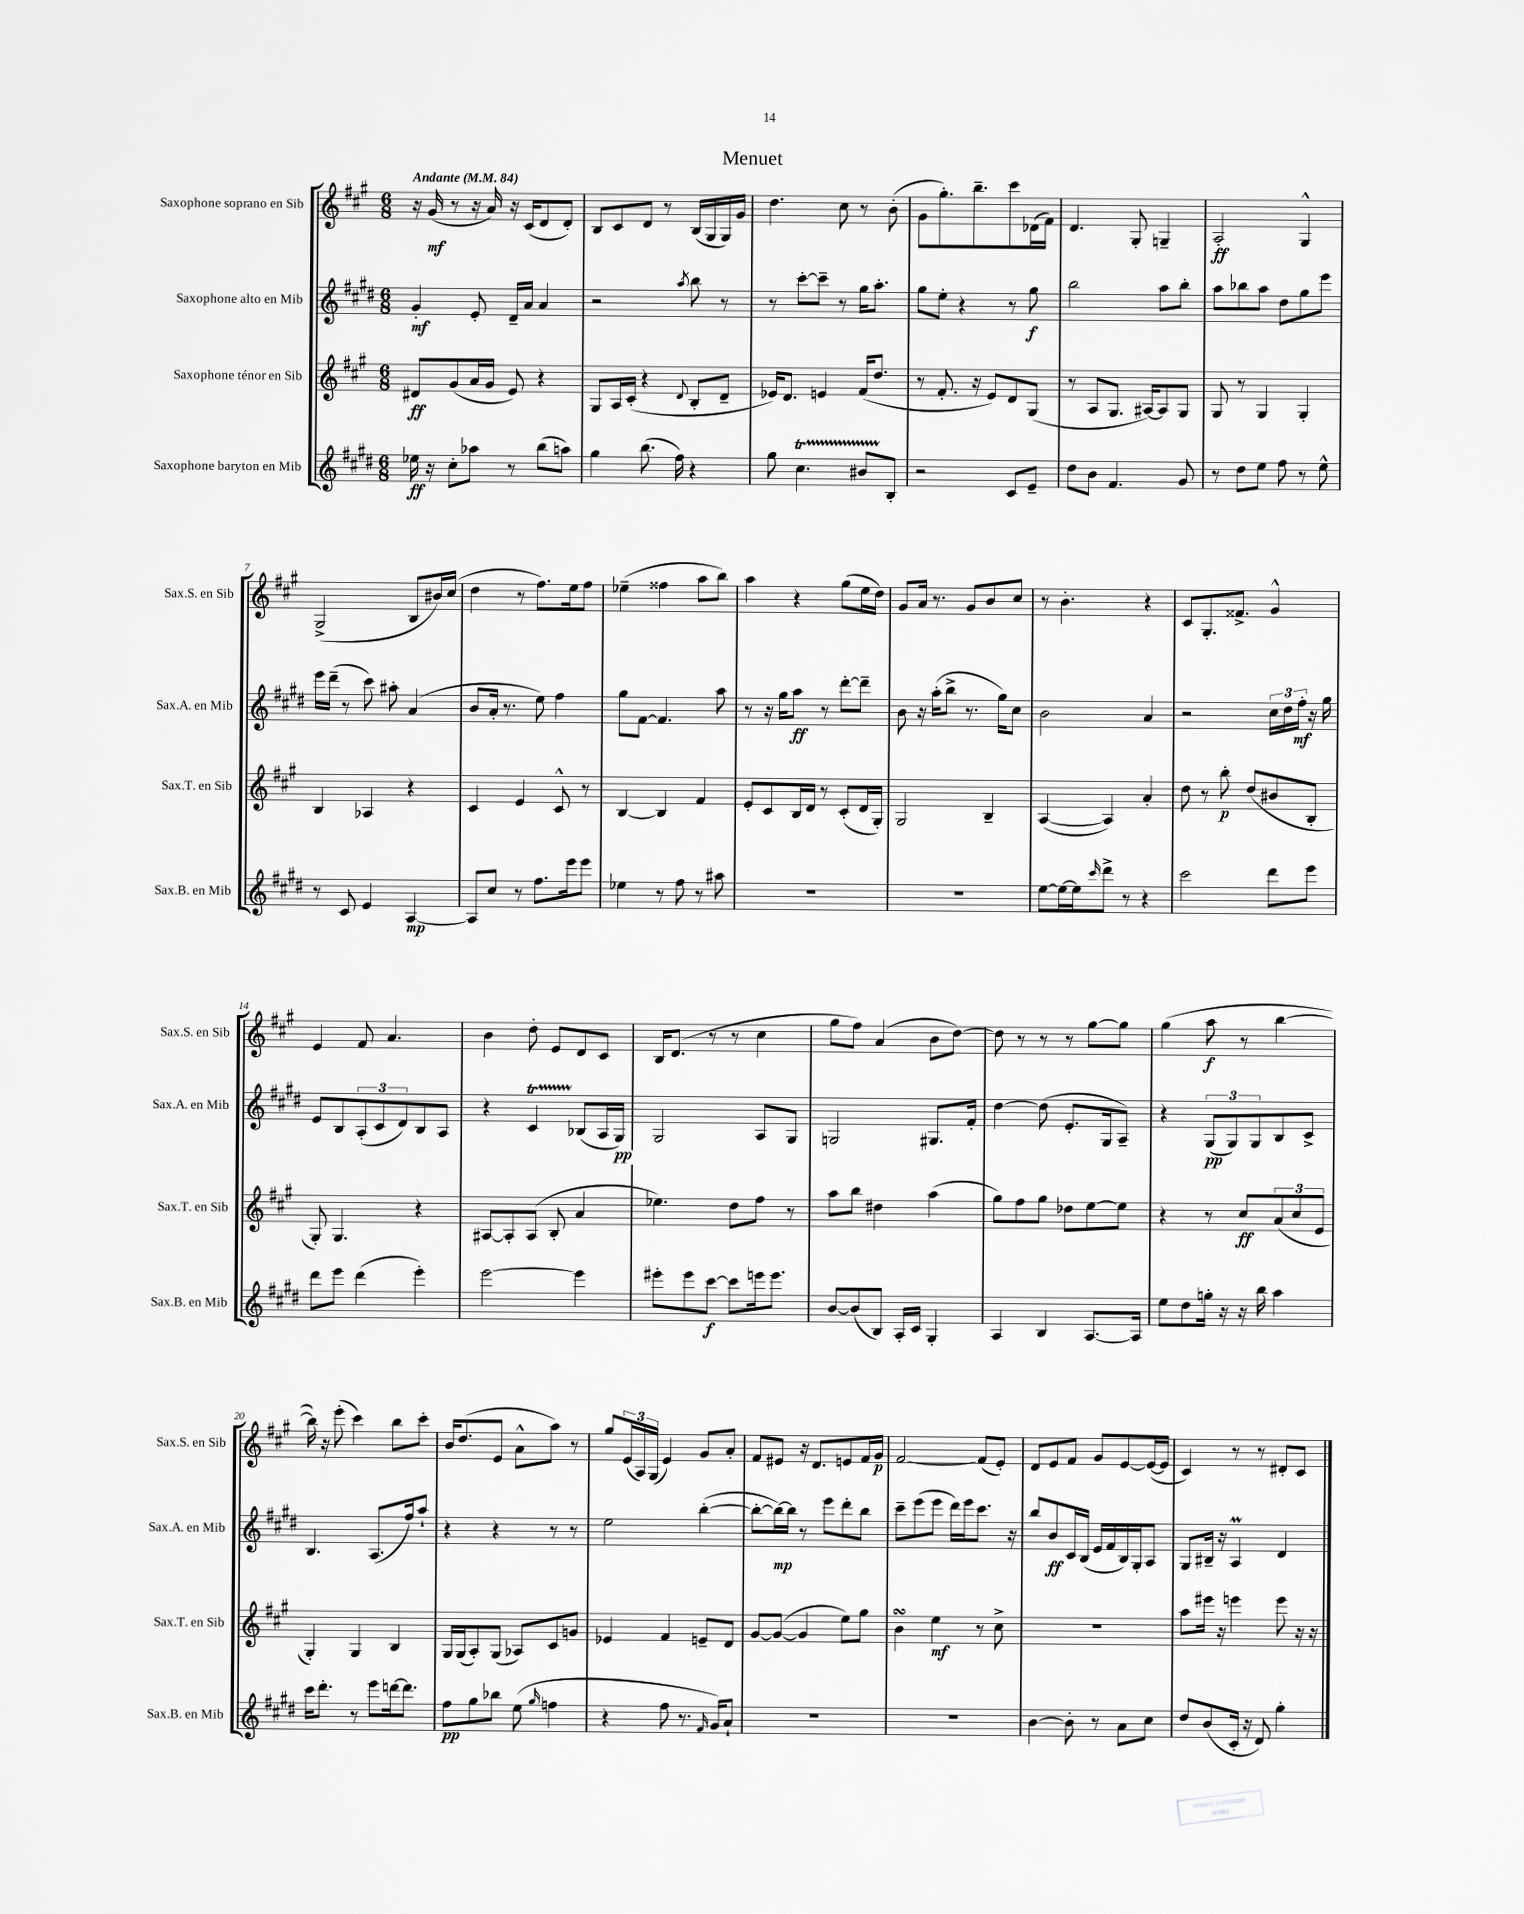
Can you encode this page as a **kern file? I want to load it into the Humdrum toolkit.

**kern	**dynam	**kern	**dynam	**kern	**dynam	**kern	**dynam
*part4	*part4	*part3	*part3	*part2	*part2	*part1	*part1
*staff4	*staff4	*staff3	*staff3	*staff2	*staff2	*staff1	*staff1
*I"Saxophone baryton en Mib	*	*I"Saxophone ténor en Sib	*	*I"Saxophone alto en Mib	*	*I"Saxophone soprano en Sib	*
*I'Sax.B. en Mib	*	*I'Sax.T. en Sib	*	*I'Sax.A. en Mib	*	*I'Sax.S. en Sib	*
*clefG2	*	*clefG2	*	*clefG2	*	*clefG2	*
*k[f#c#g#d#]	*	*k[f#c#g#]	*	*k[f#c#g#d#]	*	*k[f#c#g#]	*
*M6/8	*	*M6/8	*	*M6/8	*	*M6/8	*
*MM84	*	*MM84	*	*MM84	*	*MM84	*
=1	=1	=1	=1	=1	=1	=1	=1
!	!	!	!	!	!	!LO:TX:a:B:t=Andante	!
16ee-X\	ff	8d#X/L	ff	4g#'/	mf	16r	.
16r	.	.	.	.	.	(16g#/	mf
8cc#'\L	.	(8g#/	.	.	.	8r	.
8aa-X\J	.	16a/L	.	8e'/	.	16r	.
.	.	16g#/JJ	.	.	.	16a/)	.
8r	.	8e/)	.	16d#~/LL	.	16r	.
.	.	.	.	16a/JJ	.	(16c#/KL	.
(8bb\L	.	4r	.	4a/	.	8d/	.
8aan\J)	.	.	.	.	.	8d'/J)	.
=2	=2	=2	=2	=2	=2	=2	=2
4gg#\	.	8G#/L	.	2r	.	8B/L	.
.	.	16A/L	.	.	.	8c#/	.
.	.	(16c#'/JJ	.	.	.	.	.
(8.bb\	.	4r	.	.	.	8d/J	.
.	.	.	.	.	.	8r	.
16ff#\)	.	.	.	.	.	.	.
.	.	8qqd/	.	8qaa/	.	.	.
4r	.	8B'/L	.	8bb\	.	(16B/LL	.
.	.	.	.	.	.	16G#/	.
.	.	8d~/J	.	8r	.	16G#/)	.
.	.	.	.	.	.	16g#/JJ	.
=3	=3	=3	=3	=3	=3	=3	=3
8gg#\	.	16e-X/KL)	.	8r	.	4.dd\	.
.	.	8.d/J	.	.	.	.	.
4.cc#T\	.	.	.	[8ccc#'\L	.	.	.
.	.	4en/	.	8ccc#~\J]	.	.	.
.	.	.	.	8r	.	8cc#\	.
8b#XTTT/L	.	(16f#/KL	.	16gg#\KL	.	8r	.
.	.	8.dd/J	.	8.aa'\J	.	.	.
8B'/J	.	.	.	.	.	(8b'\	.
=4	=4	=4	=4	=4	=4	=4	=4
2r	.	8r	.	8gg#\L	.	8g#\L	.
.	.	8.f#'/	.	8ee'\J	.	8.gg#'\)	.
.	.	.	.	4r	.	.	.
.	.	16r	.	.	.	8.bb~\	.
.	.	8e/L)	.	.	.	.	.
8c#/L	.	8d/	.	8r	.	8ccc#\	.
8e~/J	.	(8G#/J	.	8gg#\	f	(16d-X\L	.
.	.	.	.	.	.	16f#\JJ)	.
=5	=5	=5	=5	=5	=5	=5	=5
8dd#\L	.	8r	.	2bb\	.	4.d/	.
8b\J	.	8A/L	.	.	.	.	.
4.f#/	.	8.G#/J	.	.	.	.	.
.	.	.	.	.	.	8G#'/	.
.	.	[16A#X/KL)	.	.	.	.	.
.	.	8A#/]	.	8aa\L	.	4Gn~/	.
8g#/	.	8G#/J	.	8bb'\J	.	.	.
=6	=6	=6	=6	=6	=6	=6	=6
8r	.	8G#/	.	8aa\L	.	2A'/	ff
8dd#\L	.	8r	.	8bb-X\	.	.	.
8ee\J	.	4G#/	.	8aa\J	.	.	.
8ff#\	.	.	.	8dd#\L	.	.	.
8r	.	4G#'/	.	8gg#\	.	4G#^^/	.
8ee^^\	.	.	.	8eee\J	.	.	.
!!LO:LB:g=z
=7	=7	=7	=7	=7	=7	=7	=7
8r	.	4B/	.	16eee\LL	.	(2G#^/	.
.	.	.	.	(16ddd#~\JJ	.	.	.
8c#/	.	.	.	8r	.	.	.
4e/	.	4A-X/	.	8ccc#\)	.	.	.
.	.	.	.	8aa#X'\	.	.	.
[4A/	mp	4r	.	(4a/	.	8B/L	.
.	.	.	.	.	.	16b#X/L)	.
.	.	.	.	.	.	(16cc#/JJ	.
=8	=8	=8	=8	=8	=8	=8	=8
8A/L]	.	4c#/	.	8b/L	.	4dd\	.
8cc#/J	.	.	.	16a'/Jk	.	.	.
.	.	.	.	8.r	.	.	.
8r	.	4e/	.	.	.	8r	.
8.ff#\L	.	.	.	8ee\)	.	8.ff#\L)	.
.	.	8c#^^/	.	4ff#\	.	.	.
16eee\k	.	.	.	.	.	16ee\k	.
8eee\J	.	8r	.	.	.	8ff#\J	.
=9	=9	=9	=9	=9	=9	=9	=9
4ee-X\	.	[4B/	.	8gg#\L	.	(4ee-X~\	.
.	.	.	.	[8f#\J	.	.	.
8r	.	4B/]	.	4.f#/]	.	4ff##X\	.
8ff#\	.	.	.	.	.	.	.
8r	.	4f#/	.	.	.	8aa\L	.
8aa#X\	.	.	.	8aa\	.	8bb\J)	.
=10	=10	=10	=10	=10	=10	=10	=10
2.r	.	8e'/L	.	8r	.	4aa\	.
.	.	8c#/	.	16r	.	.	.
.	.	.	.	16gg#\KL	.	.	.
.	.	16B/L	.	8aa\J	ff	4r	.
.	.	16d/JJ	.	.	.	.	.
.	.	8r	.	8r	.	.	.
.	.	(8c#'/L	.	[8ddd#'\L	.	(8gg#\L	.
.	.	16d/L	.	8ddd#~\J]	.	16ee\L	.
.	.	16G#'/JJ)	.	.	.	16dd\JJ)	.
=11	=11	=11	=11	=11	=11	=11	=11
2.r	.	2G#/	.	8b\	.	8g#/L	.
.	.	.	.	16r	.	16a/Jk	.
.	.	.	.	(16aa'\KL	.	8.r	.
.	.	.	.	8bb^\J	.	.	.
.	.	.	.	8.r	.	8g#/L	.
.	.	4B~/	.	.	.	8b/	.
.	.	.	.	16gg#\KL)	.	.	.
.	.	.	.	8cc#\J	.	8cc#/J	.
=12	=12	=12	=12	=12	=12	=12	=12
[8ee\L	.	([4A/	.	2b\	.	8r	.
16ee\L_	.	.	.	.	.	4.b'\	.
16ee\J]	.	.	.	.	.	.	.
16qqccc#/	.	.	.	.	.	.	.
8ddd#^\J	.	4A/])	.	.	.	.	.
8r	.	.	.	.	.	.	.
4r	.	4a'/	.	4a/	.	4r	.
=13	=13	=13	=13	=13	=13	=13	=13
2ccc#\	.	8dd\	.	2r	.	8c#/L	.
.	.	8r	.	.	.	8.G#'/	.
.	.	8bb'\	p	.	.	.	.
.	.	.	.	.	.	8.f##X^/J	.
.	.	(8dd/L	.	.	.	.	.
8ddd#\L	.	8b#X/	.	24cc#\LL	.	4g#^^/	.
.	.	.	.	24dd#\	.	.	.
.	.	.	.	24ff#'\JJ	mf	.	.
8eee\J	.	8B'/J	.	16r	.	.	.
.	.	.	.	16gg#\	.	.	.
!!LO:LB:g=z
=14	=14	=14	=14	=14	=14	=14	=14
8ddd#\L	.	8G#'/)	.	8e/L	.	4e/	.
8eee\J	.	4.G#/	.	8B/	.	.	.
(4ddd#\	.	.	.	(12A'/	.	8f#/	.
.	.	.	.	12c#/	.	.	.
.	.	.	.	.	.	4.a/	.
.	.	.	.	12d#/)	.	.	.
4eee'\)	.	4r	.	8B/	.	.	.
.	.	.	.	8A/J	.	.	.
=15	=15	=15	=15	=15	=15	=15	=15
[2eee\	.	[8A#X/L	.	4r	.	4b\	.
.	.	8A#'/]	.	.	.	.	.
.	.	(8A#/J	.	4c#T/	.	8dd'\	.
.	.	8B'/	.	.	.	8e/L	.
4eee\]	.	4a/	.	(8B-X/L	.	8d/	.
.	.	.	.	16A/L	.	8c#/J	.
.	.	.	.	16G#/JJ)	pp	.	.
=16	=16	=16	=16	=16	=16	=16	=16
8eee#X'\L	.	4.ee-X\)	.	2G#/	.	16B/KL	.
.	.	.	.	.	.	(8.d/J	.
8eee#\	.	.	.	.	.	.	.
[8ccc#\J	f	.	.	.	.	8r	.
8ccc#\L]	.	8dd\L	.	.	.	8r	.
16eeen\k	.	8ff#\J	.	8A/L	.	4cc#\	.
8.eee\J	.	.	.	.	.	.	.
.	.	8r	.	8G#/J	.	.	.
=17	=17	=17	=17	=17	=17	=17	=17
[8b/L	.	8aa\L	.	2Gn/	.	8gg#\L	.
(8b/]	.	8bb\J	.	.	.	8ff#\J)	.
8B/J)	.	4dd#X\	.	.	.	(4a/	.
16A'/LL	.	.	.	.	.	.	.
16c#/JJ	.	.	.	.	.	.	.
4G#'/	.	(4aa\	.	8.G#X/L	.	8b\L	.
.	.	.	.	.	.	[8dd\J)	.
.	.	.	.	16f#'/Jk	.	.	.
=18	=18	=18	=18	=18	=18	=18	=18
4A/	.	8gg#\L)	.	[4dd#\	.	8dd\]	.
.	.	8ff#\	.	.	.	8r	.
4B/	.	8gg#\J	.	(8dd#\]	.	8r	.
.	.	8dd-X\L	.	8.e'/L	.	8r	.
[8.A/L	.	[8ee\	.	.	.	[8gg#\L	.
.	.	.	.	16G#/k	.	.	.
.	.	8ee\J]	.	8A~/J)	.	8gg#\J]	.
16A/Jk]	.	.	.	.	.	.	.
=19	=19	=19	=19	=19	=19	=19	=19
8ee\L	.	4r	.	4r	.	(4gg#\	.
8dd#\	.	.	.	.	.	.	.
16ggn'\Jk	.	8r	.	(12G#/L	pp	8aa\	f
16r	.	.	.	.	.	.	.
.	.	.	.	12G#/)	.	.	.
16r	.	8cc#/L	ff	.	.	8r	.
.	.	.	.	12G#/	.	.	.
16bb\	.	.	.	.	.	.	.
4aa\	.	(12a/	.	8B/	.	[4bb\	.
.	.	12cc#/	.	.	.	.	.
.	.	.	.	8c#^/J	.	.	.
.	.	12e/J	.	.	.	.	.
!!LO:LB:g=z
=20	=20	=20	=20	=20	=20	=20	=20
16ccc#\KL	.	4G#'/)	.	4.B/	.	16bb\])	.
8.ddd#'\J	.	.	.	.	.	16r	.
.	.	.	.	.	.	(8eee'\	.
8r	.	4G#/	.	.	.	4ccc#\)	.
8eee\L	.	.	.	(8.A/L	.	.	.
[16dddn\k	.	4B/	.	.	.	8bb\L	.
8.ddd\J]	.	.	.	16ff#/k)	.	.	.
.	.	.	.	8aa`/J	.	8ccc#'\J	.
=21	=21	=21	=21	=21	=21	=21	=21
8ff#\L	pp	16G#/LL	.	4r	.	16b/KL	.
.	.	(16G#/J	.	.	.	(8.dd/	.
8gg#\	.	8A'/)	.	.	.	.	.
8bb-X\J	.	(8G#/J	.	4r	.	8e/J	.
(8ee\	.	8A-X/L)	.	.	.	8a^^\L	.
16qqgg#/	.	.	.	.	.	.	.
4ffn\	.	8c#/	.	8r	.	8aa\J)	.
.	.	8gn/J	.	8r	.	8r	.
=22	=22	=22	=22	=22	=22	=22	=22
4r	.	4e-X/	.	2ee\	.	8gg#/L	.
.	.	.	.	.	.	(24e/L	.
.	.	.	.	.	.	24A/)	.
.	.	.	.	.	.	(24G#/JJ	.
8ff#\	.	4f#/	.	.	.	4e/)	.
8.r	.	.	.	.	.	.	.
.	.	8en~/L	.	([4bb'\	.	8g#/L	.
16qqf#/	.	.	.	.	.	.	.
16g#/KL)	.	.	.	.	.	.	.
8a`/J	.	8d/J	.	.	.	8a'/J	.
=23	=23	=23	=23	=23	=23	=23	=23
2.r	.	[8g#/L	.	8bb'\L_	.	8f#/L	.
.	.	(8g#/J_	.	16bb\L_)	mp	8e#X/J	.
.	.	.	.	16bb\JJ]	.	.	.
.	.	4g#/]	.	8r	.	16r	.
.	.	.	.	.	.	8.d/L	.
.	.	.	.	8eee\L	.	.	.
.	.	8ee\L)	.	8ddd#'\	.	8en/	.
.	.	8gg#\J	.	8bb\J	.	16f#/L	.
.	.	.	.	.	.	16g#/JJ	p
=24	=24	=24	=24	=24	=24	=24	=24
2.r	.	4bsSSS\	.	8ccc#~\L	.	[2f#/	.
.	.	.	.	(8eee\	.	.	.
.	.	4ee\	mf	8eee\J	.	.	.
.	.	.	.	16ddd#\LL)	.	.	.
.	.	.	.	16eee\J	.	.	.
.	.	8r	.	8.ccc#\J	.	(8f#/L]	.
.	.	8cc#^\	.	.	.	8e'/J)	.
.	.	.	.	16r	.	.	.
=25	=25	=25	=25	=25	=25	=25	=25
[4b\	.	2.r	.	8bb/L	.	8d/L	.
.	.	.	.	8b/	ff	8e/	.
8b'\]	.	.	.	16c#/L	.	8f#/J	.
.	.	.	.	(16B/JJ	.	.	.
8r	.	.	.	16e/LL	.	8g#/L	.
.	.	.	.	16f#/	.	.	.
8a\L	.	.	.	16B/)	.	[8e/	.
.	.	.	.	16G#'/J	.	.	.
8cc#\J	.	.	.	8A/J	.	(16e/L_	.
.	.	.	.	.	.	16e/JJ]	.
=26	=26	=26	=26	=26	=26	=26	=26
8dd#/L	.	8aa\L	.	8G#/L	.	4c#/)	.
(8b/	.	16eee#X\Jk	.	16B#X~/Jk	.	.	.
.	.	16r	.	16r	.	.	.
16c#'/Jk	.	4eeen\	.	4AM/	.	8r	.
16r	.	.	.	.	.	.	.
8d#/)	.	.	.	.	.	8r	.
4gg#'\	.	8eee\	.	4d#/	.	8d#X'/L	.
.	.	16r	.	.	.	8c#/J	.
.	.	16r	.	.	.	.	.
==	==	==	==	==	==	==	==
*-	*-	*-	*-	*-	*-	*-	*-
